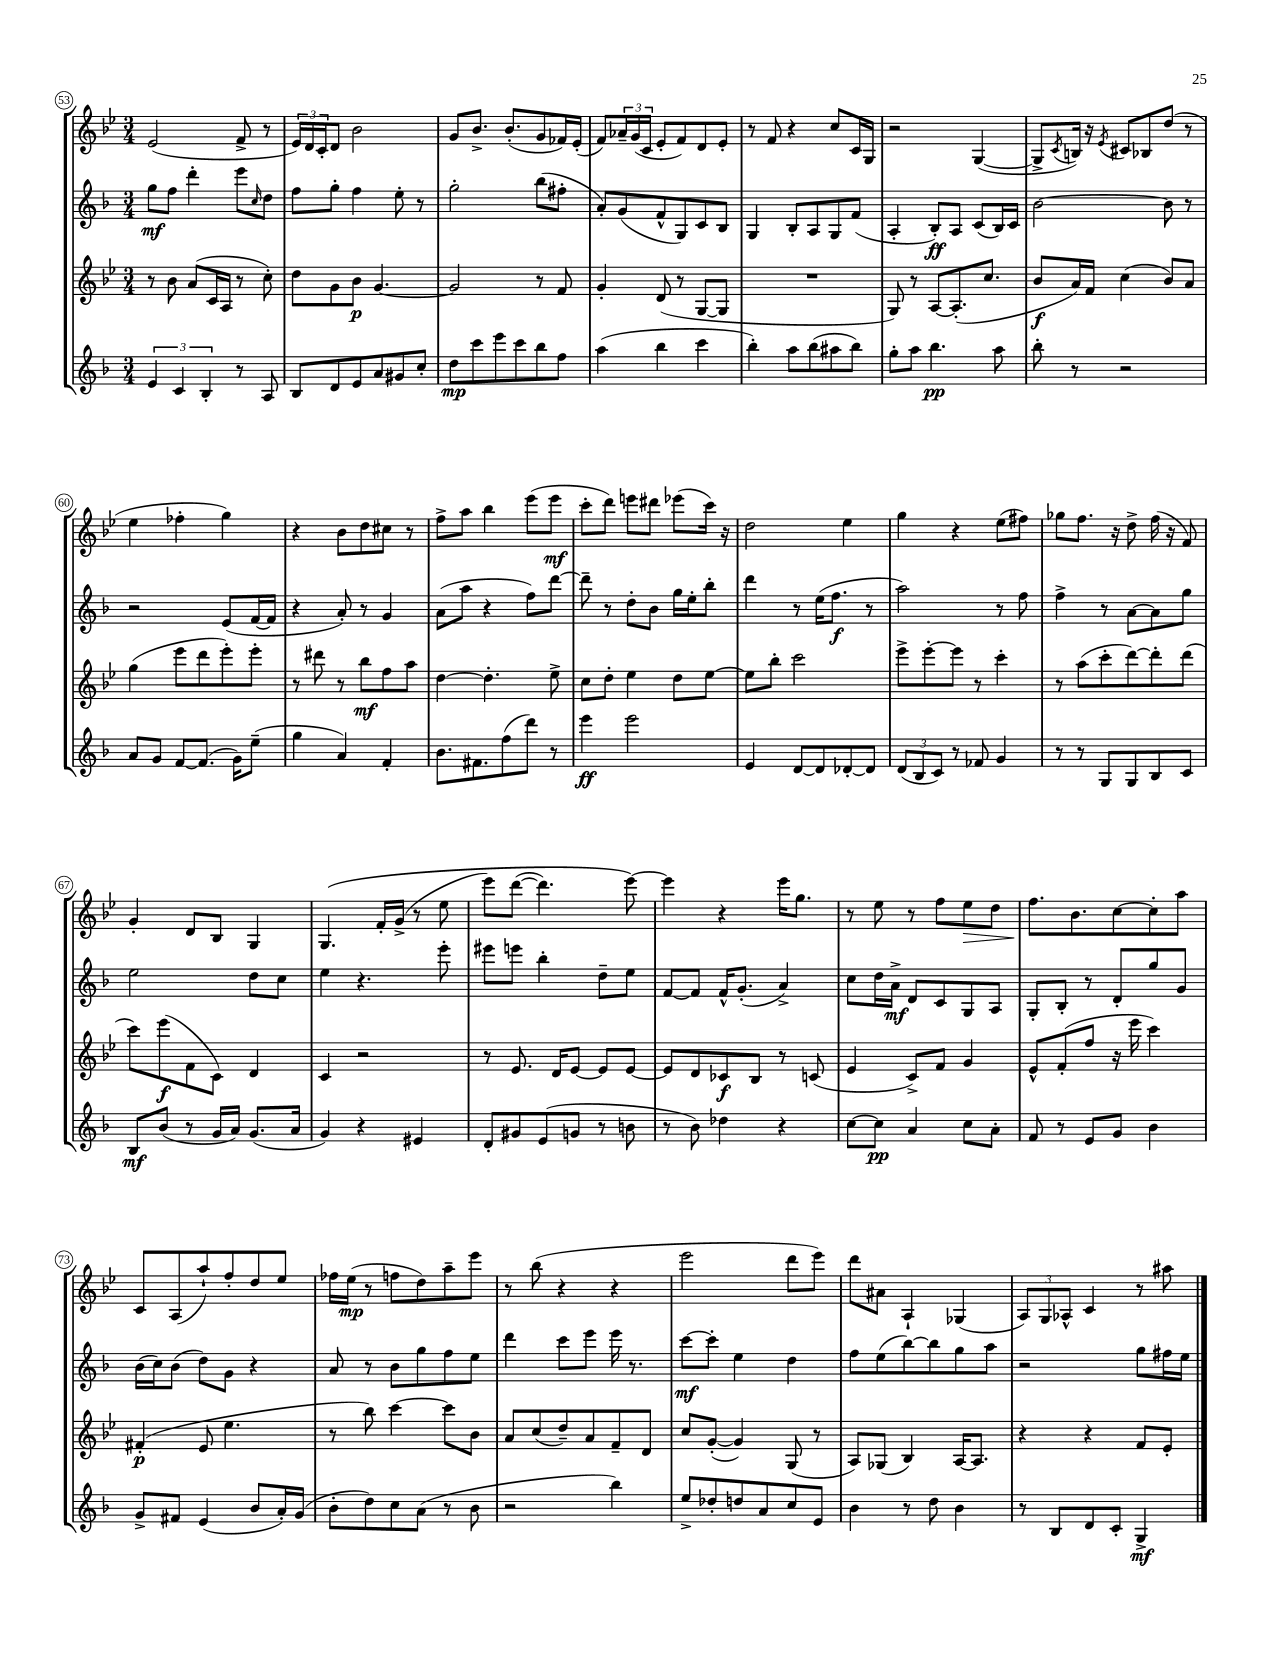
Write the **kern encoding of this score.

**kern	**kern	**kern	**kern
*staff4	*staff3	*staff2	*staff1
*clefG2	*clefG2	*clefG2	*clefG2
*k[b-]	*k[b-e-]	*k[b-]	*k[b-e-]
*M3/4	*M3/4	*M3/4	*M3/4
6e/	8r	8gg\L	(2e-/
.	8b-\	8ff\J	.
6c/	.	.	.
.	(8a/L	4ddd'\	.
6B-'/	.	.	.
.	16c/L	.	.
.	16A/JJ	.	.
8r	8r	8eee\L	8f^/
.	.	16qqcc/	.
8A/	8cc'\)	8dd\J	8r
=	=	=	=
8B-/L	8dd\L	8ff\L	24e-/LL)
.	.	.	24d/
.	.	.	24c'/J
8d/	8g\	8gg'\J	8d/J
8e/	8b-\J	4ff\	2b-\
8a/	[4.g/	.	.
8g#/	.	8ee'\	.
8cc'/J	.	8r	.
=	=	=	=
8dd\L	2g/]	2gg'\	8g/L
8ccc\	.	.	8.b-^/J
8eee\	.	.	.
.	.	.	(8.b-'/L
8ccc\	.	.	.
8bb-\	8r	(8bb-\L	8g/
8ff\J	8f/	8ff#'\J	16f-/L)
.	.	.	(16e-'/JJ
=	=	=	=
(4aa\	4g'/	8a'/L)	8f/L)
.	.	(8g/	24a-~/L
.	.	.	(24g/
.	.	.	24c/JJ
4bb-\	(8d/	8f^^/	8e-'/L
.	8r	8G/)	8f/)
4ccc\	[8G/L	8c/	8d/
.	8G/]J	8B-/J	8e-'/J
=	=	=	=
4bb-'\)	2.r	4G/	8r
.	.	.	8f/
8aa\L	.	8B-'/L	4r
(8bb-\	.	8A/	.
8aa#\	.	8G/	8cc/L
8bb-\J)	.	(8f/J	16c/L
.	.	.	16G/JJ
=	=	=	=
8gg'\L	8G/)	4A'/	2r
8aa\J	8r	.	.
4.bb-\	[8A/L	8B-'/L)	.
.	(8.A'/]	8A/J	.
.	.	(8c/L	([4G/
.	8.cc/J	.	.
8aa\	.	16B-/L)	.
.	.	16c/JJ	.
=	=	=	=
8bb-'\	8b-/L	[2b-\	8G^/]L
.	.	.	8qc/
8r	16a/L)	.	16B/Jk)
.	16f/JJ	.	16r
.	.	.	8qe-/
2r	(4cc\	.	8c#/L
.	.	.	8B-/
.	8b-/L)	8b-\]	(8dd/J
.	8a/J	8r	8r
=	=	=	=
8a/L	(4gg\	2r	4ee-\
8g/J	.	.	.
[8f/L	8eee-\L	.	4ff-'\
(8.f/]J	8ddd\	.	.
.	8eee-'\)	(8e/L	4gg\)
16g\LK)	.	.	.
(8ee~\J	8eee-'\J	[16f/L	.
.	.	16f/]JJ	.
=	=	=	=
4gg\	8r	4r	4r
.	8ddd#\	.	.
4a/)	8r	8a'/)	8b-\L
.	8bb-\L	8r	8dd\
4f'/	8ff\	4g/	8cc#\J
.	8aa\J	.	8r
=	=	=	=
8.b-\L	[4dd\	(8a\L	8ff^\L
.	.	8aa\J	8aa\J
8.f#\	.	.	.
.	4.dd'\]	4r	4bb-\
(8ff\	.	.	.
8ddd\J)	.	8ff\L)	(8eee-\L
8r	8ee-^\	[8ddd\J	8eee-\J
=	=	=	=
4eee\	8cc\L	8ddd~\]	8ccc'\L
.	8dd'\J	8r	8ddd\J)
2eee\	4ee-\	8dd'\L	8eee\L
.	.	8b-\J	8ddd#\J
.	8dd\L	16gg\LL	(8eee-\L
.	.	16ee'\J	.
.	[8ee-\J	8bb-'\J	16ccc\Jk)
.	.	.	16r
=	=	=	=
4e/	8ee-\]L	4ddd\	2dd\
.	8bb-'\J	.	.
[8d/L	2ccc\	8r	.
8d/]	.	(16ee\LK	.
.	.	8.ff\J	.
[8d-'/	.	.	4ee-\
8d-/]J	.	8r	.
=	=	=	=
(12d/L	8eee-^\L	2aa\)	4gg\
12B-/	.	.	.
.	[8eee-'\	.	.
12c/J)	.	.	.
8r	8eee-\]J	.	4r
8f-/	8r	.	.
4g/	4ccc'\	8r	(8ee-\L
.	.	8ff\	8ff#\J)
=	=	=	=
8r	8r	4ff^\	8gg-\L
8r	(8aa\L	.	8.ff\J
8G/L	8ccc'\	8r	.
.	.	.	16r
8G/	[8ddd\)	[8a\L	8dd^\
8B-/	8ddd'\]	8a\]	(16ff\
.	.	.	16r
8c/J	(8ddd\J	8gg\J	8f/)
=	=	=	=
8B-/L	8ccc\L)	2ee\	4g'/
(8b-/J	(8eee-\	.	.
8r	8f\	.	8d/L
16g/LL	8c\J)	.	8B-/J
16a/JJ)	.	.	.
(8.g/L	4d/	8dd\L	4G/
.	.	8cc\J	.
16a/Jk	.	.	.
=	=	=	=
4g/)	4c/	4ee\	&(4.G/
4r	2r	4.r	.
.	.	.	16f'/LL
.	.	.	(16g^/JJ
4e#/	.	.	8r
.	.	8eee'\	8ee-\
=	=	=	=
8d'/L	8r	8eee#\L	8eee-\L)
8g#/	8.e-/	8eee\J	([8ddd\J
(8e/	.	4bb-'\	4.ddd\])
.	16d/LK	.	.
8g/J	[8e-/J	.	.
8r	8e-/]L	8dd~\L	.
8b\	[8e-/J	8ee\J	[8eee-\&)
=	=	=	=
8r	8e-/]L	[8f/L	4eee-\]
8b-\)	8d/	8f/]J	.
4dd-\	8c-/	16f^^/LK	4r
.	.	(8.g'/J	.
.	8B-/J	.	.
4r	8r	4a^/)	16eee-\LK
.	.	.	8.gg\J
.	(8c/	.	.
=	=	=	=
[8cc\L	4e-/	8cc\L	8r
8cc\]J	.	16dd\L	8ee-\
.	.	16a^\JJ	.
4a/	8c^/L)	8d/L	8r
.	8f/J	8c/	8ff\L
8cc\L	4g/	8G/	8ee-\
8a'\J	.	8A/J	8dd\J
=	=	=	=
8f/	8e-^^/L	8G'/L	8.ff\L
8r	(8f'/	8B-'/J	.
.	.	.	8.b-\
8e/L	8ff/J	8r	.
8g/J	16r	8d'/L	[8cc\
.	16eee-\	.	.
4b-\	4ccc\)	8gg/	8cc'\]
.	.	8g/J	8aa\J
=	=	=	=
8g^/L	(4f#'/	(16b-\LL	8c/L
.	.	16cc\J)	.
8f#/J	.	(8b-\J	(8A/
(4e/	8e-/	8dd\L)	8aa`/)
.	4.ee-\	8g\J	8ff'/
8b-/L	.	4r	8dd/
16a'/L)	.	.	8ee-/J
(16g/JJ	.	.	.
=	=	=	=
8b-'\L	8r	8a/	16ff-\LL
.	.	.	(16ee-\JJ
8dd\)	8bb-\)	8r	8r
8cc\	[4ccc\	8b-\L	8ff\L
(8a\J	.	8gg\	8dd\)
8r	8ccc\]L	8ff\	8aa~\
8b-\	8b-\J	8ee\J	8eee-\J
=	=	=	=
2r	8a/L	4ddd\	8r
.	(8cc/	.	(8bb-\
.	8dd~/)	8ccc\L	4r
.	8a/	8eee\J	.
4bb-\)	8f~/	16eee\	4r
.	.	8.r	.
.	8d/J	.	.
=	=	=	=
8ee^/L	8cc/L	[8ccc\L	2eee-\
8dd-'/	([8g'/J	8ccc'\]J	.
8dd/	4g/])	4ee\	.
8a/	.	.	.
8cc/	(8G/	4dd\	8ddd\L
8e/J	8r	.	8eee-\J)
=	=	=	=
4b-\	8A/L)	8ff\L	8ddd\L
.	(8G-/J	(8ee\	8a#\J
8r	4B-/)	[8bb-\)	4A`/
8dd\	.	8bb-\]	.
4b-\	[16A/LK	8gg\	(4G-/
.	8.A/]J	.	.
.	.	8aa\J	.
=	=	=	=
8r	4r	2r	12A/L)
.	.	.	12G/
8B-/L	.	.	.
.	.	.	12A-^^/J
8d/	4r	.	4c/
8c'/J	.	.	.
4G^/	8f/L	8gg\L	8r
.	8e-'/J	16ff#\L	8aa#\
.	.	16ee\JJ	.
==	==	==	==
*-	*-	*-	*-
